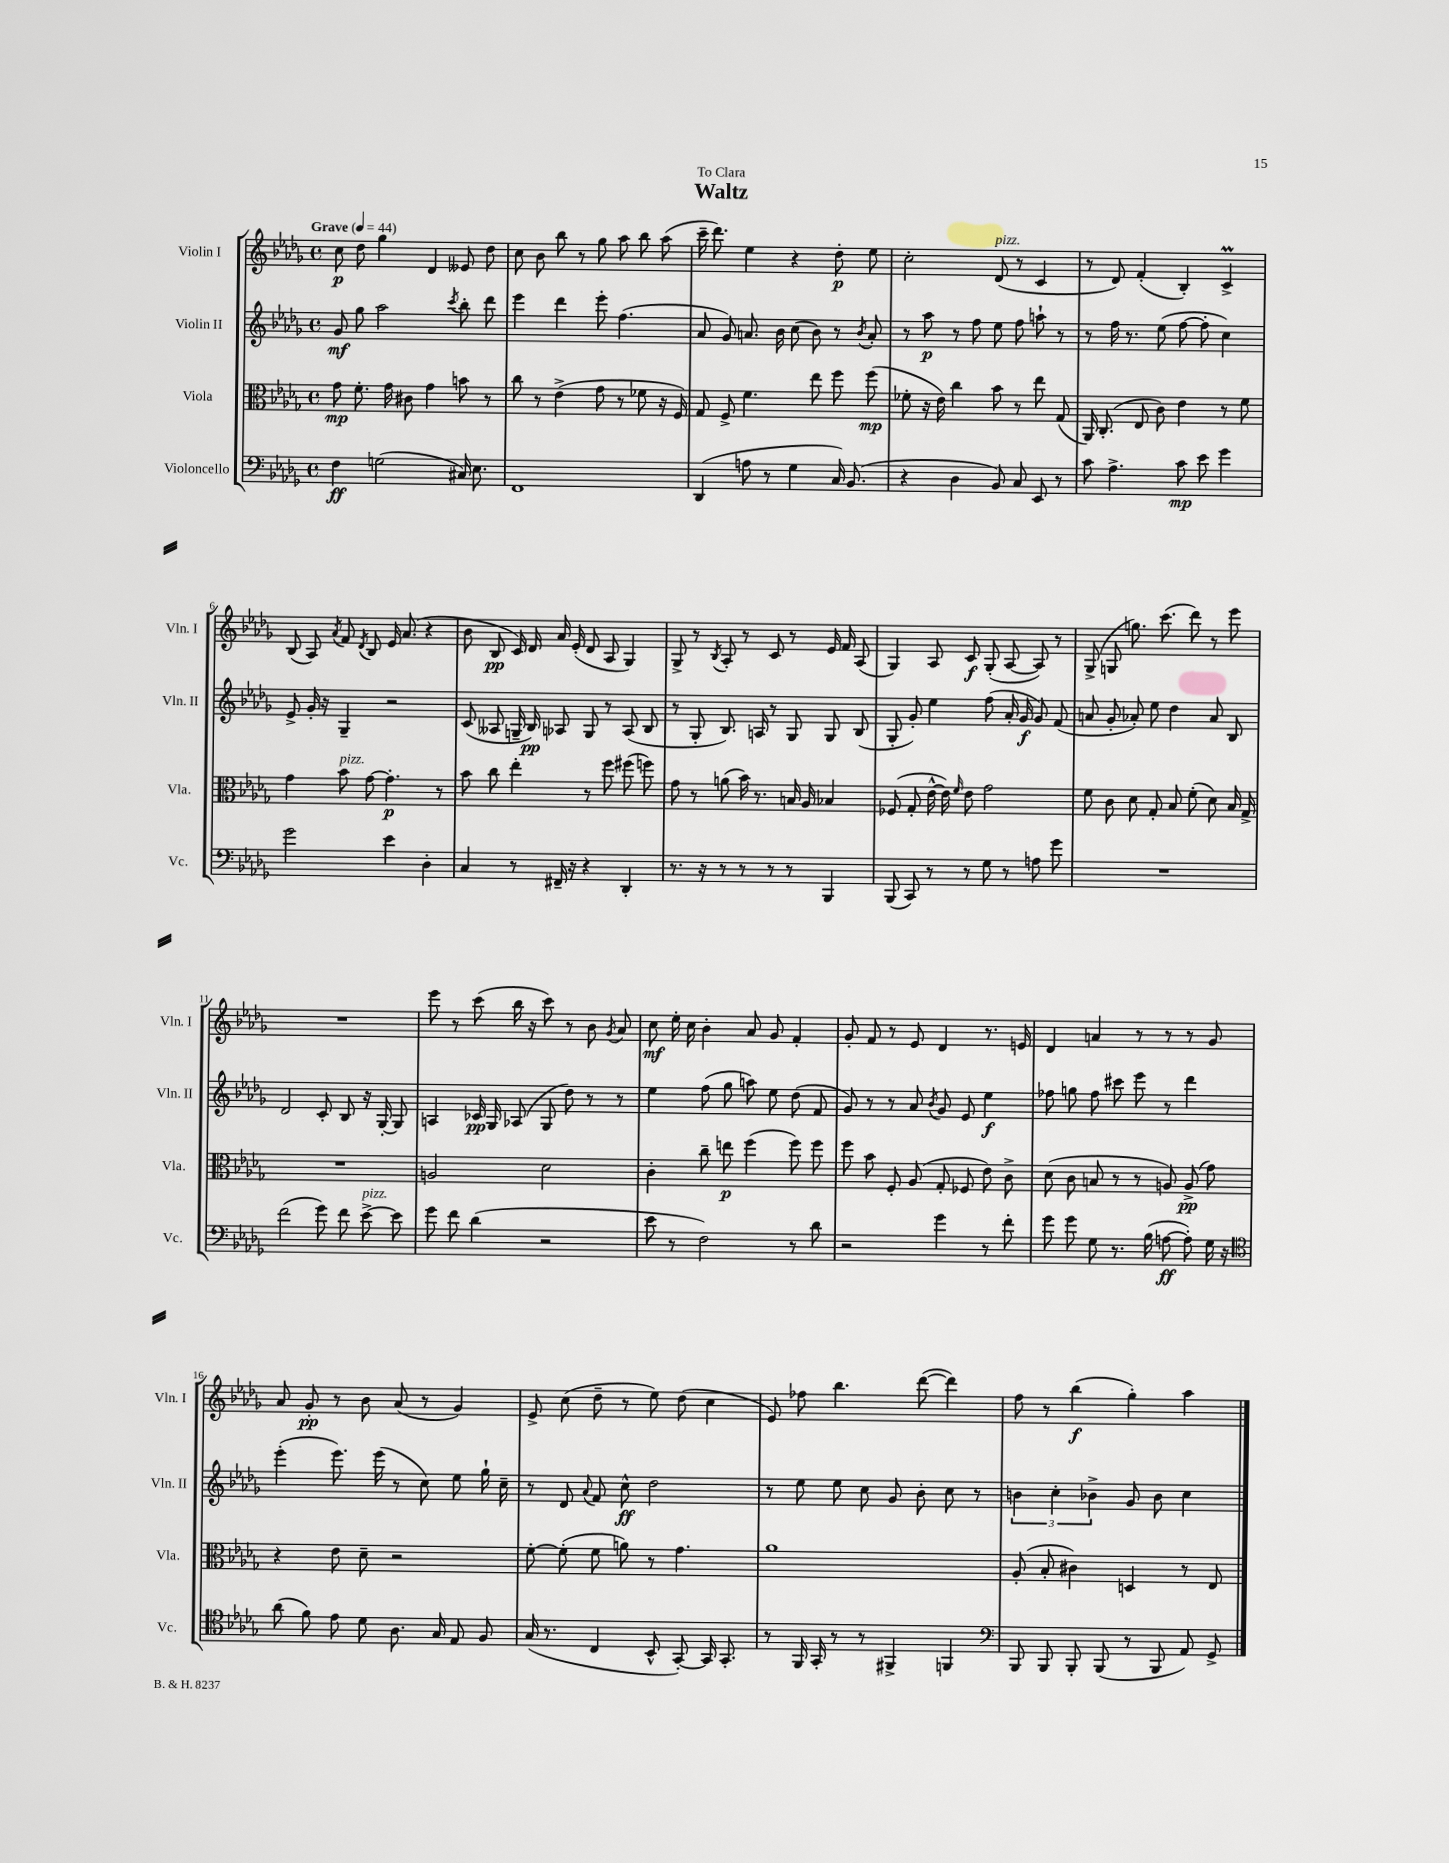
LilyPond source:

\header { title = "Waltz" dedication = "To Clara" }
<<
\new StaffGroup <<
\new Staff = "s0" \with { instrumentName = "Violin I" shortInstrumentName = "Vln. I" } {
    \clef treble \key des \major \defaultTimeSignature \time 4/4 \tempo "Grave" 4 = 44
    \autoBeamOff c''8\p des''8 ges''4 des'4 eeses'8 des''8 |
    c''8 bes'8 bes''8 r8 ges''8 aes''8 bes''8 aes''8( |
    c'''16-- des'''8.) ees''4 r4 des''8-.\p ees''8 |
    c''2-. des'8^\markup { \italic "pizz." }( r8 c'4 |
    r8 des'8) f'4-.( bes4-.) c'4->\prall |
    bes8( aes8) \acciaccatura { aes'8 } f'8 \acciaccatura { des'8 } bes8 ees'16 aes'8.( r4 |
    bes'8 bes8\pp c'16) des'16 aes'16 ees'16-.( des'8 aes8 ges4) |
    ges8-> r8 \acciaccatura { bes8 } aes8-. r8 c'8 r8 ees'16 f'16 aes8( |
    ges4) aes8 c'8\f ges8-.( aes8~ aes8) r8 |
    ges8->( g8 g''8.) c'''8.( des'''8) r8 ees'''8 |
    R1 |
    ees'''8 r8 c'''8( bes''16 r16 c'''8) r8 bes'8 \acciaccatura { ges'8 } aes'8 |
    c''8\mf ees''16-. c''16 bes'4-. aes'8 ges'8 f'4-. |
    ges'8-. f'8 r8 ees'8 des'4 r8. e'16 |
    des'4 a'4 r8 r8 r8 ges'8 |
    aes'8 ges'8-.\pp r8 bes'8 aes'8( r8 ges'4) |
    ees'8-> c''8( des''8-- r8 ees''8) des''8( c''4 |
    ees'8) fes''8 bes''4. des'''8~( des'''4) |
    f''8 r8 bes''4\f( ges''4-.) aes''4 \bar "|." |
}
\new Staff = "s1" \with { instrumentName = "Violin II" shortInstrumentName = "Vln. II" } {
    \clef treble \key des \major \defaultTimeSignature \time 4/4
    \autoBeamOff ges'8\mf ges''8 aes''2 \acciaccatura { c'''8 } bes''8-. des'''8 |
    ees'''4 des'''4 ees'''8-. f''4.( |
    aes'8 ges'8) a'8. bes'16 c''8( bes'8) r8 \acciaccatura { bes'8 } a'8-. |
    r8 aes''8\p r8 f''8 ees''8 f''8 a''8-! r8 |
    r8 f''16 r8. ees''8( f''8~ f''8-. c''4) |
    ees'8-> ges'16-. r16 ges4-- r2 |
    c'8( aeses8 g16-- bes16\pp) aes8 g8 r8 aes8( bes8 |
    r8 ges8-. bes8.) a16 r8 ges8 ges8 bes8( |
    ges8-. ges'8-.) ees''4 f''8( aes'16-. ges'16\f ges'8) f'8( |
    a'8 ges'8-. aes'8-.) ees''8 des''4 aes'8 bes8 |
    des'2 c'8-. bes8 r16 ges16~-. ges8 |
    a4 ces'16\pp ges16 aes8( ges8 des''8) r8 r8 |
    ees''4 f''8( ges''8 a''8) ees''8 des''8( f'8 |
    ges'8) r8 r8 aes'8 \acciaccatura { bes'8 } ges'8 ees'8 ees''4\f |
    fes''8 g''8 fes''8 cis'''8 ees'''8 r8 des'''4 |
    ees'''4-.( ees'''8.) ees'''16( r8 c''8) ees''8 ges''16-! c''16-- |
    r8 des'8 \appoggiatura { aes'8 } f'8 c''8-^\ff des''2 |
    r8 ees''8 ees''8 c''8 ges'8 bes'8-. c''8 r8 |
    \tuplet 3/2 { b'4 c''4-. bes'4-> } ges'8 bes'8 c''4 \bar "|." |
}
\new Staff = "s2" \with { instrumentName = "Viola" shortInstrumentName = "Vla." } {
    \clef alto \key des \major \defaultTimeSignature \time 4/4
    \autoBeamOff ges'8\mp f'8.-. ges'16 cis'8 ges'4 b'8 r8 |
    c''8 r8 ees'4->( ges'8 r8 fes'8 r16 f16) |
    ges8 f8-> f'4. ees''8 f''8 f''8\mp( |
    fes'8-. r16 ees'16) c''4 bes'8 r8 ees''8 ges8( |
    aes,16) c8.-.( ees8 c'8) ees'4 r8 f'8 |
    ges'4 bes'8^\markup { \italic "pizz." } ges'8~ ges'4.-.\p r8 |
    bes'8 c''8 ees''4-. r8 f''8 fis''8( f''8) |
    ges'8 r8 a'8( bes'16) r8. b16 aes16 bes4 |
    fes8( ges8-. ees'16~-^ ees'16) \grace { f'16 } ees'8 ges'2 |
    f'8 c'8 des'8 ges8-. bes8 f'8-.( des'8) bes16 ges16-> |
    R1 |
    a2 des'2 |
    c'4-. c''8-- e''8\p f''4( f''8) f''8 |
    f''8 bes'8 f8-. aes8( ges8-. fes8 ees'8) c'8-> |
    des'8( c'8 b8 r8 r8 a8) a8->\pp( ges'8) |
    r4 ees'8 des'8-- r2 |
    f'8~-. f'8-.( f'8 a'8) r8 ges'4. |
    aes'1 |
    aes8-.( bes8-. cis'4) d4 r8 ees8 \bar "|." |
}
\new Staff = "s3" \with { instrumentName = "Violoncello" shortInstrumentName = "Vc." } {
    \clef bass \key des \major \defaultTimeSignature \time 4/4
    \autoBeamOff f4\ff g2( cis16) ees8. |
    f,1 |
    des,4( a8 r8 ges4 c16) bes,8.( |
    r4 des4 bes,8) c8 ees,8 r8 |
    c'8 aes4.-> c'8\mp ees'8 ges'4 |
    ges'2 ees'4 des4-. |
    c4 r8 fis,16-- r16 r4 des,4-. |
    r8. r16 r8 r8 r8 r8 bes,,4 |
    bes,,8( c,8) r8 r8 ges8 r8 a8 ges'8 |
    R1 |
    f'2( ges'8) f'8 ees'8~->^\markup { \italic "pizz." } ees'8 |
    ges'8 f'8 des'4( r2 |
    ees'8 r8 f2) r8 des'8 |
    r2 ges'4 r8 f'8-. |
    ges'8 ges'8 ges8 r8. bes16( a8~\ff a8-.) ges16 r16 |
    \clef tenor aes'8( f'8) ees'8 des'8 aes8. ges16 ees8 f8 |
    ges16( r8. c4 bes,8-^ ges,8~-.) ges,16 ges,8.-. |
    r8 f,16 ges,16-. r8 r8 fis,4-> f,4 |
    \clef bass bes,,8 bes,,8 bes,,8-. bes,,8( r8 bes,,8 aes,8) ges,8-> \bar "|." |
}
>>
>>
